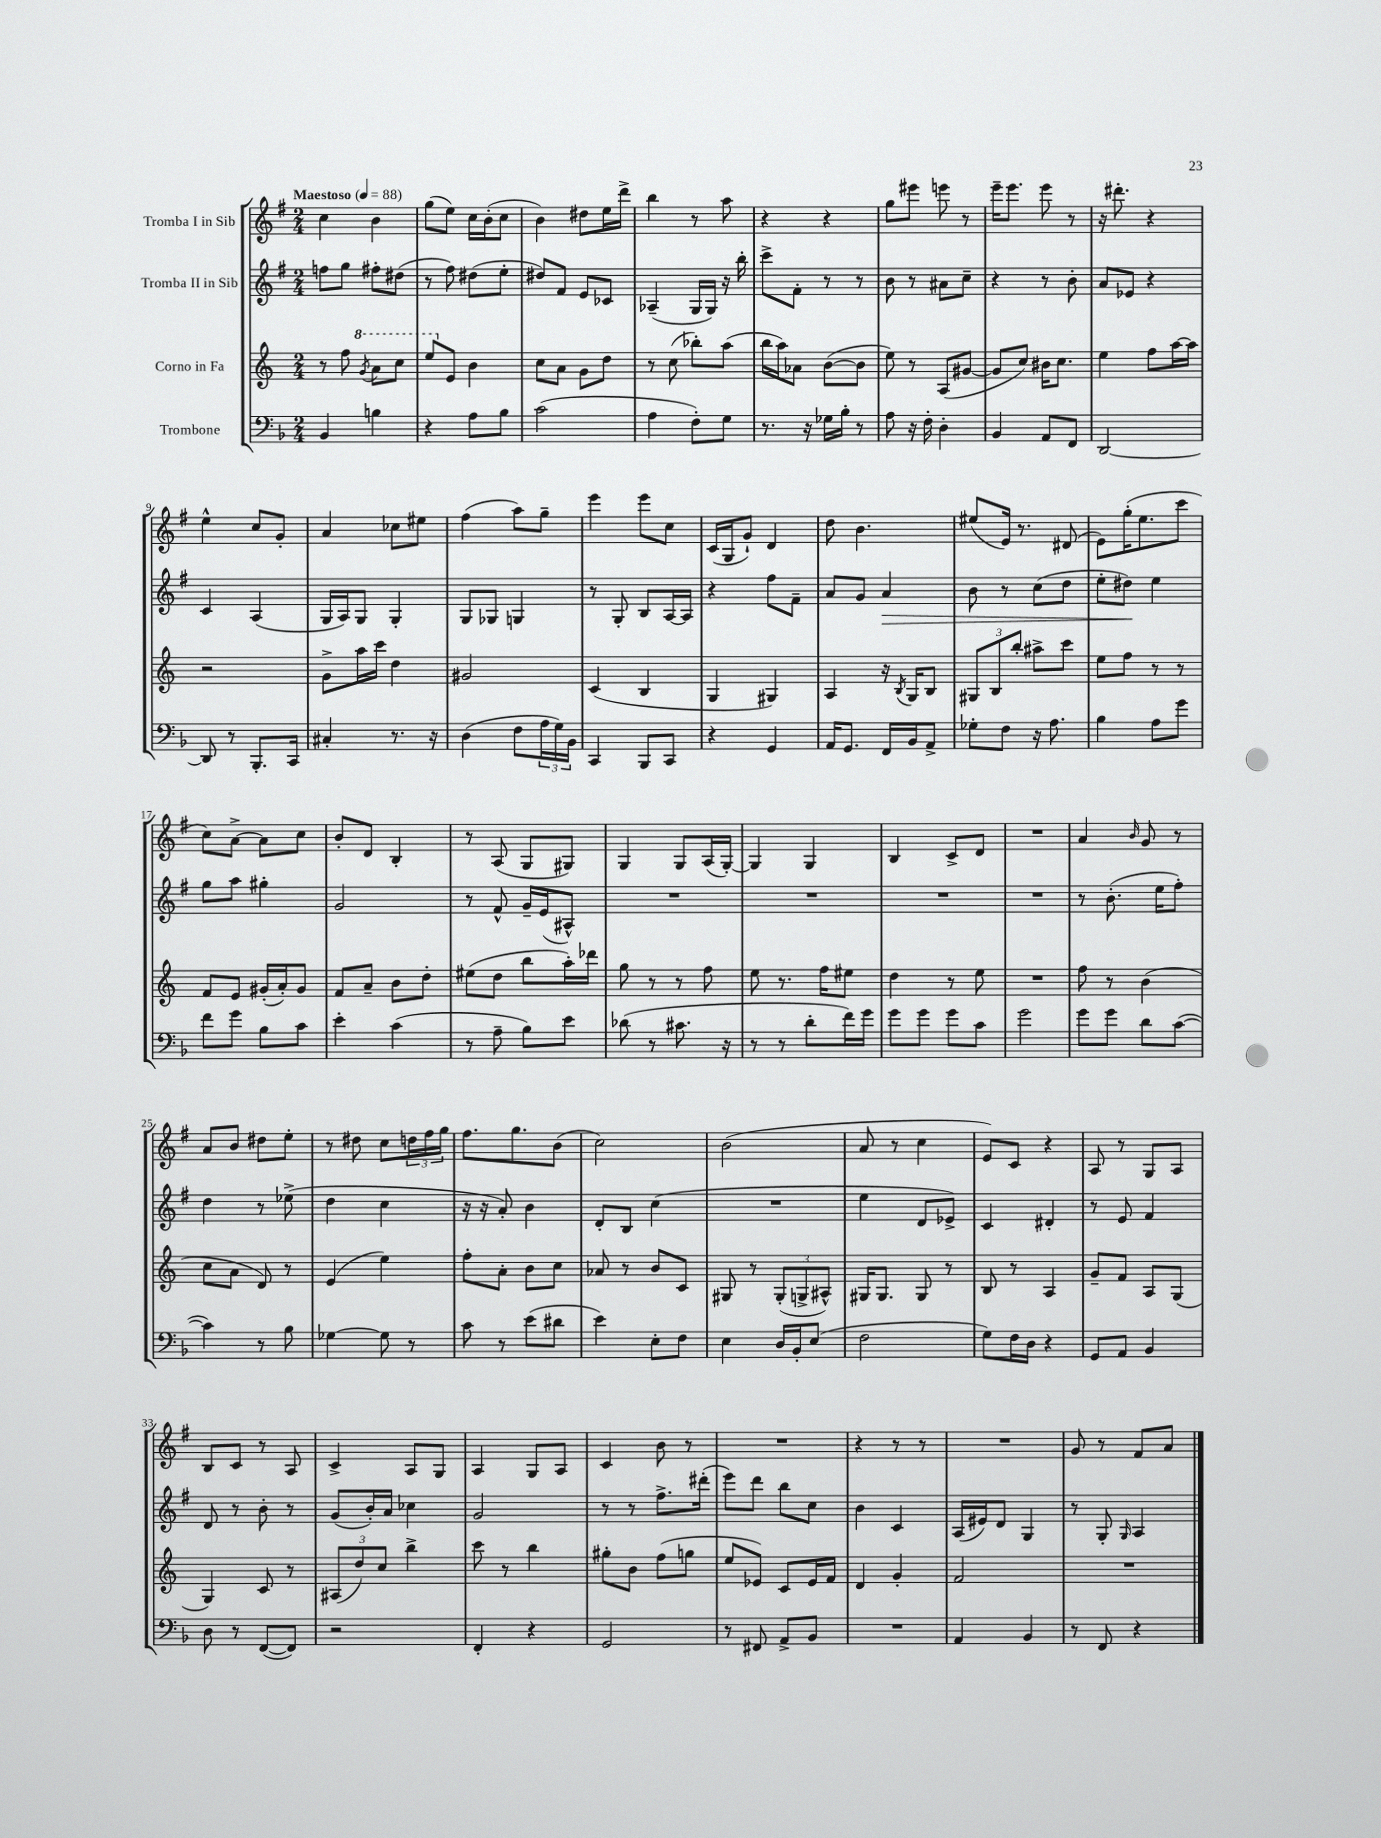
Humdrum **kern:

**kern	**kern	**kern	**kern
*staff4	*staff3	*staff2	*staff1
*clefF4	*clefG2	*clefG2	*clefG2
*k[b-]	*k[]	*k[f#]	*k[f#]
*M2/4	*M2/4	*M2/4	*M2/4
*MM88	*MM88	*MM88	*MM88
4BB-	8r	8ff	4cc
.	8ff	8gg	.
.	8qgg	.	.
4B	8aa	8ff#'	4b
.	8ccc	(8dd#	.
=	=	=	=
4r	8eee	8r	(8gg
.	8e	8ff#)	8ee)
8A	4b	(8dd#	16cc
.	.	.	(16b'
8B-	.	8ee'	8cc
=	=	=	=
(2c	8cc	8dd#)	4b)
.	8a	8f#	.
.	8g	8e	8dd#
.	8dd	8c-	16ee
.	.	.	16ddd^
=	=	=	=
4A	8r	(4A-~	4bb
.	(8cc	.	.
8F')	8bb-')	16G	8r
.	.	16G)	.
8G	(8aa	16r	8aa
.	.	16bb'	.
=	=	=	=
8.r	16bb	8ccc^	4r
.	16aa)	.	.
.	8a-	8f#'	.
16r	.	.	.
16G-	([8b	8r	4r
16B-'	.	.	.
8r	8b]	8r	.
=	=	=	=
8A	8ee)	8b	8gg
16r	8r	8r	8eee#
16F'	.	.	.
4D'	(8A	8a#	8eee
.	[8g#	8cc~	8r
=	=	=	=
4BB-	8g#]	4r	16eee~
.	.	.	8.eee
.	8cc)	.	.
8AA	16b#	8r	8eee
.	8.cc	.	.
8FF	.	8b'	8r
=	=	=	=
[2DD	4ee	8a	16r
.	.	.	8.ddd#'
.	.	8e-	.
.	8ff	4r	4r
.	[16aa	.	.
.	16aa]	.	.
=	=	=	=
8DD]	2r	4c	4ee^^
8r	.	.	.
8.BBB-'	.	(4A	8cc
.	.	.	8g'
16CC	.	.	.
=	=	=	=
4C#'	8g^	16G	4a
.	.	16A)	.
.	16aa	8G	.
.	16ccc	.	.
8.r	4dd	4G'	8cc-
.	.	.	8ee#
16r	.	.	.
=	=	=	=
(4D	2g#	8G	(4ff#
.	.	8G-	.
8F	.	4G	8aa)
24A	.	.	8gg~
24G)	.	.	.
24BB-	.	.	.
=	=	=	=
4CC	(4c	8r	4eee
.	.	8G'	.
8BBB-	4B	8B	8eee
8CC	.	[16A	8cc
.	.	16A]	.
=	=	=	=
4r	4G	4r	(16c
.	.	.	16G
.	.	.	8g`)
4GG	4G#)	8ff#	4d
.	.	8f#~	.
=	=	=	=
16AA	4A	8a	8dd
8.GG	.	.	.
.	.	8g	4.b
16FF	16r	4a	.
.	8qB	.	.
16BB-	16G	.	.
8AA^	8B	.	.
=	=	=	=
8G-'	12G#	8b	(8ee#
.	12B	.	.
8F	.	8r	16e)
.	12bb'	.	.
.	.	.	8.r
16r	8aa#^	(8cc	.
8.A	.	.	.
.	8ccc	8dd	(8d#
=	=	=	=
4B-	8ee	8ee'	8e)
.	8ff	8dd#)	(16gg'
.	.	.	8.ee
8A	8r	4ee	.
8g	8r	.	8ccc
=	=	=	=
8f	8f	8gg	8cc)
8g	8e	8aa	[8a^
8B-	(16g#'	4gg#'	8a]
.	16a')	.	.
8c	8g#	.	8cc
=	=	=	=
4e'	8f	2g	8b'
.	8a~	.	8d
(4c	8b	.	4B'
.	8dd'	.	.
=	=	=	=
8r	(8ee#	8r	8r
8A~	8dd	8f#^^	(8A
8B-)	8bb	16g~	8G
.	.	(16e	.
8e	16aa')	8A#^^)	8G#)
.	16ddd-	.	.
=	=	=	=
(8d-	8gg	2r	4G
8r	8r	.	.
8.c#	8r	.	8G
.	8ff	.	(16A
16r	.	.	[16G')
=	=	=	=
8r	8ee	2r	4G]
8r	8.r	.	.
8d'	.	.	4G
.	16ff	.	.
16f)	8ee#	.	.
16g	.	.	.
=	=	=	=
8g	4dd	2r	4B
8g	.	.	.
8g	8r	.	8c^
8c	8ee	.	8d
=	=	=	=
2g	2r	2r	2r
=	=	=	=
8g	8ff	8r	4a
8g	8r	(8.b'	.
.	.	.	16qqb
8d	(4b	.	8g
.	.	16ee	.
([8c	.	8ff#')	8r
=	=	=	=
4c])	8cc	4dd	8a
.	8a	.	8b
8r	8d)	8r	8dd#
8B-	8r	(8ee-^	8ee'
=	=	=	=
[4G-	(4e	4dd	8r
.	.	.	8dd#
8G-]	4ee)	4cc	8cc
8r	.	.	24dd
.	.	.	24ff#
.	.	.	24gg
=	=	=	=
8c	8ff'	16r	8.ff#
.	.	16r	.
8r	8a'	8a')	.
.	.	.	8.gg
(8e	8b	4b	.
8d#	8cc	.	(8b
=	=	=	=
4e)	8a-	8d'	2cc)
.	8r	8B	.
8E'	8b	(4cc	.
8F	8c	.	.
=	=	=	=
4E	8G#	2r	(2b
.	8r	.	.
16D	(12G#'	.	.
16BB-'	.	.	.
.	12G^	.	.
(8E	.	.	.
.	12A#^^)	.	.
=	=	=	=
2F	16G#	4ee	8a
.	8.G#	.	.
.	.	.	8r
.	8G#	8d	4cc
.	8r	8e-^)	.
=	=	=	=
8G)	8B	4c	8e)
16F	8r	.	8c
16D	.	.	.
4r	4A	4d#'	4r
=	=	=	=
8GG	8g~	8r	8A
8AA	8f	8e	8r
4BB-	8A	4f#	8G
.	(8G	.	8A
=	=	=	=
8D	4G)	8d	8B
8r	.	8r	8c
([8FF	8c	8b'	8r
8FF])	8r	8r	8A
=	=	=	=
2r	(12A#	(8g	4c^
.	12dd)	.	.
.	.	16b')	.
.	12cc	.	.
.	.	16a	.
.	4bb^	4cc-	8A
.	.	.	8G
=	=	=	=
4FF'	8ccc	2g	4A
.	8r	.	.
4r	4bb	.	8G
.	.	.	8A
=	=	=	=
2GG	8gg#'	8r	4c
.	8b	8r	.
.	(8ff	8.ff#^	8b
.	8gg	.	8r
.	.	(16ddd#'	.
=	=	=	=
8r	8ee	8eee)	2r
8FF#	8e-)	8ddd	.
8AA^	8c	8bb	.
8BB-	16e-	8cc	.
.	16f	.	.
=	=	=	=
2r	4d	4b	4r
.	4g'	4c	8r
.	.	.	8r
=	=	=	=
4AA	2f	(16A	2r
.	.	16e#)	.
.	.	8d	.
4BB-	.	4G	.
=	=	=	=
8r	2r	8r	8g
8FF	.	8G'	8r
.	.	16qqG	.
4r	.	4A	8f#
.	.	.	8a
==	==	==	==
*-	*-	*-	*-
